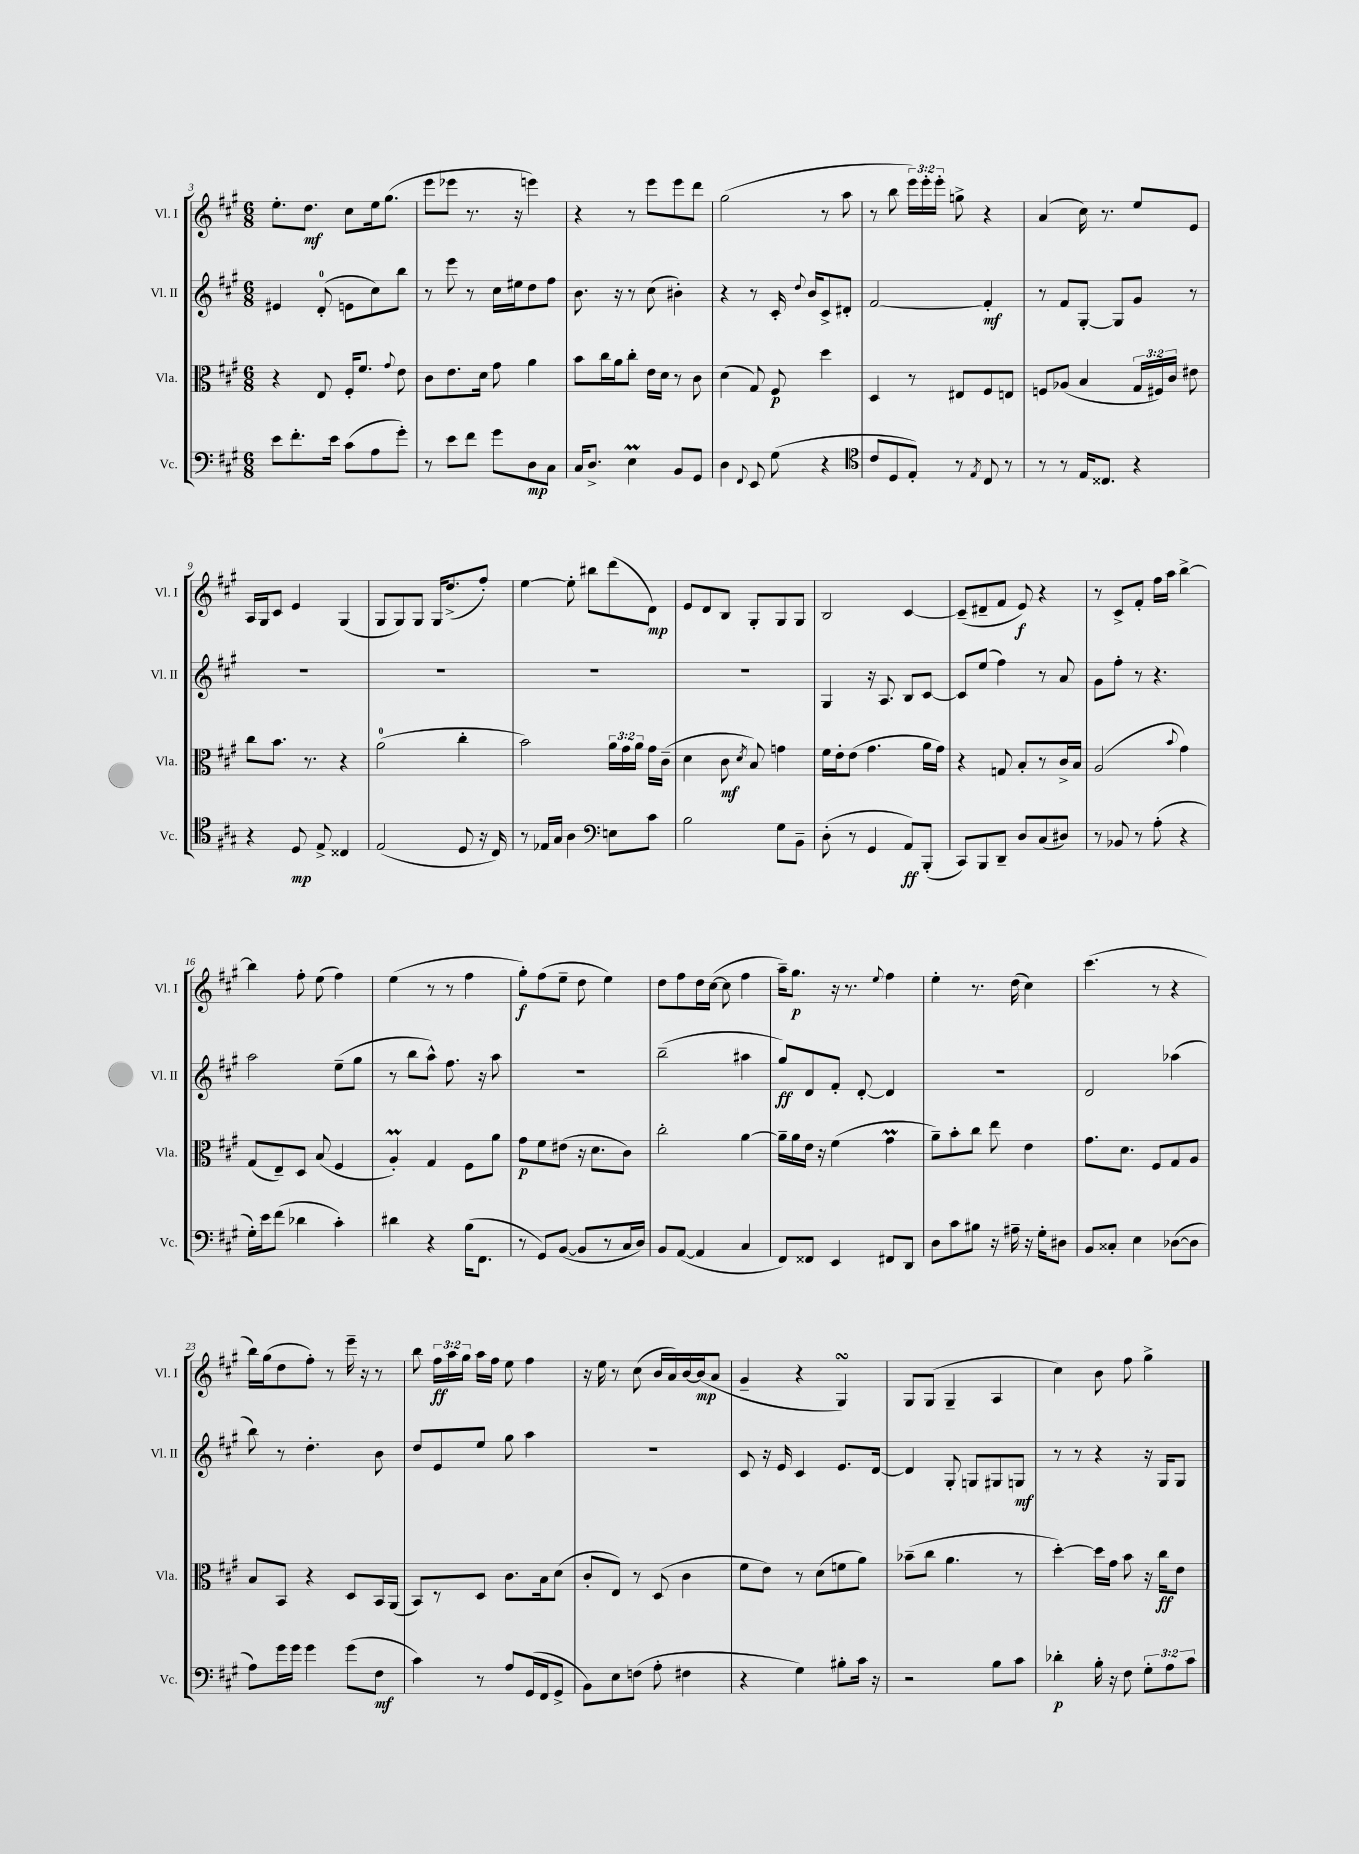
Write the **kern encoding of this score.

**kern	**dynam	**kern	**dynam	**kern	**dynam	**kern	**dynam
*part4	*part4	*part3	*part3	*part2	*part2	*part1	*part1
*staff4	*staff4	*staff3	*staff3	*staff2	*staff2	*staff1	*staff1
*I"Vc.	*	*I"Vla.	*	*I"Vl. II	*	*I"Vl. I	*
*I'Vc.	*	*I'Vla.	*	*I'Vl. II	*	*I'Vl. I	*
*clefF4	*	*clefC3	*	*clefG2	*	*clefG2	*
*k[f#c#g#]	*	*k[f#c#g#]	*	*k[f#c#g#]	*	*k[f#c#g#]	*
*M6/8	*	*M6/8	*	*M6/8	*	*M6/8	*
=3	=3	=3	=3	=3	=3	=3	=3
8e\L	.	4r	.	4e#X/	.	8.ee'\L	.
8.f#'\	.	.	.	.	.	.	.
.	.	.	.	.	.	8.dd\J	mf
.	.	8E/	.	(8d'/	.	.	.
16e\Jk	.	.	.	.	.	.	.
(8c#\L	.	16F#'/KL	.	8en\L	.	8cc#\L	.
.	.	8.f#/J	.	.	.	.	.
8A\	.	.	.	8cc#\)	.	16ee\k	.
.	.	.	.	.	.	(8.gg#\J	.
.	.	8qqg#/	.	.	.	.	.
8g#'\J)	.	8e\	.	8bb\J	.	.	.
=4	=4	=4	=4	=4	=4	=4	=4
8r	.	8c#\L	.	8r	.	8eee\L	.
8e\L	.	8.e\	.	8eee\	.	8eee-X\J	.
8f#\J	.	.	.	8r	.	8.r	.
.	.	16d\Jk	.	.	.	.	.
8g#\L	.	8g#\	.	16cc#\LL	.	.	.
.	.	.	.	16ee#X\J	.	16r	.
8D\	mp	4a\	.	8dd\	.	4eeen\)	.
8C#\J	.	.	.	8ff#\J	.	.	.
=5	=5	=5	=5	=5	=5	=5	=5
16C#/KL	.	8b\L	.	8.b\	.	4r	.
8.D^/J	.	.	.	.	.	.	.
.	.	16cc#\L	.	.	.	.	.
.	.	16a\J	.	16r	.	.	.
4EM\	.	8cc#'\J	.	8r	.	8r	.
.	.	16e\LL	.	(8cc#\	.	8eee\L	.
.	.	16d\JJ	.	.	.	.	.
8BB/L	.	8r	.	4b#X'\)	.	8eee\	.
8GG#/J	.	8c#\	.	.	.	8ddd\J	.
=6	=6	=6	=6	=6	=6	=6	=6
4D\	.	(4d\	.	4r	.	(2gg#\	.
8qqFF#/	.	.	.	.	.	.	.
8EE/	.	8G#/)	.	8r	.	.	.
(8G#\	.	8F#/	p	16c#'/	.	.	.
.	.	.	.	8qqdd/	.	.	.
.	.	.	.	16b/KL	.	.	.
4r	.	4dd\	.	8c#^/	.	8r	.
.	.	.	.	8d#X'/J	.	8aa\	.
=7	=7	=7	=7	=7	=7	=7	=7
*clefC4	*	*	*	*	*	*	*
8c#/L	.	4D/	.	[2f#/	.	8r	.
8D/	.	.	.	.	.	8bb\	.
8E'/J)	.	8r	.	.	.	24eee\LL)	.
.	.	.	.	.	.	24eee'\	.
.	.	.	.	.	.	24eee'\JJ	.
8r	.	8E#X/L	.	.	.	8ggn^\	.
8qE/	.	.	.	.	.	.	.
8C#/	.	8F#/	.	4f#'/]	mf	4r	.
8r	.	8En/J	.	.	.	.	.
=8	=8	=8	=8	=8	=8	=8	=8
8r	.	8Fn/L	.	8r	.	(4a/	.
8r	.	(8A-X/J	.	8f#/L	.	.	.
16E/KL	.	4B/	.	[8G#'/J	.	16cc#\)	.
8.C##X/J	.	.	.	.	.	8.r	.
.	.	.	.	8G#/L]	.	.	.
4r	.	24G#/LL	.	8g#/J	.	8ee/L	.
.	.	24F#X/)	.	.	.	.	.
.	.	24c#/JJ	.	.	.	.	.
.	.	8e#X\	.	8r	.	8e/J	.
!!LO:LB:g=z
=9	=9	=9	=9	=9	=9	=9	=9
4r	.	8cc#\L	.	2.r	.	16A/LL	.
.	.	.	.	.	.	16G#/J	.
.	.	8.b\J	.	.	.	8c#/J	.
8D/	mp	.	.	.	.	4e/	.
.	.	8.r	.	.	.	.	.
8E^/	.	.	.	.	.	.	.
4C##X/	.	4r	.	.	.	(4G#/	.
=10	=10	=10	=10	=10	=10	=10	=10
(2E/	.	(2a\	.	2.r	.	8G#/L	.
.	.	.	.	.	.	8G#/)	.
.	.	.	.	.	.	8G#/J	.
.	.	.	.	.	.	16G#/KL	.
.	.	.	.	.	.	(8.dd^/	.
8D/	.	4cc#'\	.	.	.	.	.
16r	.	.	.	.	.	8ff#'/J)	.
16C#/)	.	.	.	.	.	.	.
=11	=11	=11	=11	=11	=11	=11	=11
8r	.	2b\)	.	2.r	.	[4ee\	.
16E-X/LL	.	.	.	.	.	.	.
16G#/JJ	.	.	.	.	.	.	.
4A\	.	.	.	.	.	8ee'\]	.
.	.	.	.	.	.	8bb#X\L	.
*clefF4	*	*	*	*	*	*	*
8En\L	.	24a\LL	.	.	.	(8ddd\	.
.	.	24g#\	.	.	.	.	.
.	.	24a\JJ	.	.	.	.	.
8c#\J	.	16g#\LL	.	.	.	8d\J)	mp
.	.	(16c#~\JJ	.	.	.	.	.
=12	=12	=12	=12	=12	=12	=12	=12
2B\	.	4d\	.	2.r	.	8e/L	.
.	.	.	.	.	.	8d/	.
.	.	8c#\	mf	.	.	8B/J	.
.	.	8qd/	.	.	.	.	.
.	.	8B/)	.	.	.	8G#'/L	.
8G#\L	.	4gn\	.	.	.	8G#/	.
8BB~\J	.	.	.	.	.	8G#/J	.
=13	=13	=13	=13	=13	=13	=13	=13
(8D'\	.	16f#\LL	.	4G#/	.	2B/	.
.	.	16e'\J	.	.	.	.	.
8r	.	(8e\J	.	.	.	.	.
4GG#/	.	4.g#\	.	16r	.	.	.
.	.	.	.	8.A/	.	.	.
8AA/L)	ff	.	.	8B/L	.	[4c#/	.
(8BBB'/J	.	16a\LL	.	[8c#/J	.	.	.
.	.	16g#\JJ)	.	.	.	.	.
=14	=14	=14	=14	=14	=14	=14	=14
8CC#/L)	.	4r	.	8c#/L]	.	(8c#~/L]	.
8BBB/	.	.	.	(8ee/J	.	8d#X~/	.
8DD~/J	.	8Gn/	.	4ff#\)	.	8f#/J	.
8D/L	.	8B'/L	.	.	.	8e/)	f
(8C#/	.	8r	.	8r	.	4r	.
8D#X/J)	.	16c#^/L	.	8a/	.	.	.
.	.	16B/JJ	.	.	.	.	.
=15	=15	=15	=15	=15	=15	=15	=15
8r	.	(2A/	.	8g#\L	.	8r	.
8BB-X/	.	.	.	8ff#'\J	.	8c#^/L	.
8r	.	.	.	8r	.	8f#'/J	.
(8A'\	.	.	.	4.r	.	16ff#\LL	.
.	.	.	.	.	.	16aa\JJ	.
.	.	8qqb/	.	.	.	.	.
4r	.	4g#\)	.	.	.	[4bb^\	.
!!LO:LB:g=z
=16	=16	=16	=16	=16	=16	=16	=16
16G#'\LL)	.	(8G#/L	.	2aa\	.	4bb\]	.
16e\J	.	.	.	.	.	.	.
(8f#\J	.	8E~/)	.	.	.	.	.
4d-X\	.	8D/J	.	.	.	8ff#'\	.
.	.	(8B/	.	.	.	(8ee\	.
4c#'\)	.	4F#/	.	(8ee~\L	.	4ff#\)	.
.	.	.	.	8gg#\J	.	.	.
=17	=17	=17	=17	=17	=17	=17	=17
4d#X\	.	4AM'/)	.	8r	.	(4ee\	.
.	.	.	.	8bb\L	.	.	.
4r	.	4G#/	.	8aa^^\J)	.	8r	.
.	.	.	.	8.ff#\	.	8r	.
(16B\KL	.	8F#\L	.	.	.	4ff#\	.
8.FF#\J	.	.	.	16r	.	.	.
.	.	8a\J	.	8aa\	.	.	.
=18	=18	=18	=18	=18	=18	=18	=18
8r	.	8g#\L	p	2.r	.	8gg#'\L)	f
8GG#/L)	.	8f#\	.	.	.	(8ff#\	.
([8BB/J	.	(8e#X\J	.	.	.	8ee~\J	.
8BB/L]	.	16r	.	.	.	8dd\	.
.	.	8.d\L	.	.	.	.	.
8r	.	.	.	.	.	4ee\)	.
16C#/L	.	8c#\J)	.	.	.	.	.
16D/JJ)	.	.	.	.	.	.	.
=19	=19	=19	=19	=19	=19	=19	=19
8BB/L	.	2cc#'\	.	(2bb~\	.	8dd\L	.
([8AA/J	.	.	.	.	.	8ff#\	.
4AA/]	.	.	.	.	.	16dd\L	.
.	.	.	.	.	.	([16cc#\JJ	.
.	.	.	.	.	.	8cc#\]	.
4C#/	.	[4a\	.	4aa#X\	.	4ff#\	.
=20	=20	=20	=20	=20	=20	=20	=20
8FF#/L)	.	16a~\LL]	.	8gg#/L)	ff	16aa~\KL)	.
.	.	16a\	.	.	.	8.gg#\J	p
8FF##X/J	.	16e\JJ	.	8d/	.	.	.
.	.	16r	.	.	.	.	.
4EE/	.	(4f#\	.	8f#'/J	.	16r	.
.	.	.	.	.	.	8.r	.
.	.	.	.	[8d'/	.	.	.
.	.	.	.	.	.	8qqee/	.
8FF#X/L	.	4g#m\	.	4d/]	.	4ff#\	.
8DD/J	.	.	.	.	.	.	.
=21	=21	=21	=21	=21	=21	=21	=21
8D\L	.	8a~\L)	.	2.r	.	4ee'\	.
8c#\	.	8b'\	.	.	.	.	.
8B#X\J	.	8cc#\J	.	.	.	8.r	.
16r	.	8ee\	.	.	.	.	.
16A#X~\	.	.	.	.	.	(16dd\	.
16r	.	4e\	.	.	.	4cc#\)	.
16G#'\KL	.	.	.	.	.	.	.
8D#X\J	.	.	.	.	.	.	.
=22	=22	=22	=22	=22	=22	=22	=22
8BB/L	.	8.g#\L	.	2d/	.	(4.ccc#\	.
8C##X'/J	.	.	.	.	.	.	.
.	.	8.d\J	.	.	.	.	.
4E\	.	.	.	.	.	.	.
.	.	8F#/L	.	.	.	8r	.
([8D-X\L	.	8G#/	.	(4aa-X\	.	4r	.
8D-\J]	.	8A/J	.	.	.	.	.
!!LO:LB:g=z
=23	=23	=23	=23	=23	=23	=23	=23
8A\L)	.	8B/L	.	8bb\)	.	16bb\LL)	.
.	.	.	.	.	.	(16gg#\J	.
16g#\L	.	8BB/J	.	8r	.	8dd\	.
16g#\JJ	.	.	.	.	.	.	.
4g#\	.	4r	.	4.dd'\	.	8ff#'\J)	.
.	.	.	.	.	.	8r	.
(8g#\L	.	8D/L	.	.	.	16eee~\	.
.	.	.	.	.	.	16r	.
8F#\J	mf	16BB/L	.	8b\	.	8r	.
.	.	(16AA/JJ	.	.	.	.	.
=24	=24	=24	=24	=24	=24	=24	=24
4c#\)	.	8BB/L)	.	8dd/L	.	8bb\	.
.	.	8r	.	8e/	.	24ff#\LL	ff
.	.	.	.	.	.	24aa\	.
.	.	.	.	.	.	24gg#\JJ	.
8r	.	8D/J	.	8ee/J	.	16aa\LL	.
.	.	.	.	.	.	16ff#\JJ	.
8A/L	.	8.c#\L	.	8gg#\	.	8ee\	.
(16GG#/L	.	.	.	4aa\	.	4ff#\	.
16FF#/J	.	16B\k	.	.	.	.	.
8GG#^/J	.	(8d\J	.	.	.	.	.
=25	=25	=25	=25	=25	=25	=25	=25
8BB\L)	.	8c#'/L	.	2.r	.	16r	.
.	.	.	.	.	.	16ee\	.
8E\	.	8E/J)	.	.	.	8r	.
(8Fn\J	.	8r	.	.	.	(8cc#\	.
8A'\	.	(8D/	.	.	.	16b/LL	.
.	.	.	.	.	.	16a/)	.
4F#X\	.	4c#\	.	.	.	[16b/	.
.	.	.	.	.	.	(16b/J]	mp
.	.	.	.	.	.	8a/J	.
=26	=26	=26	=26	=26	=26	=26	=26
4r	.	8f#\L	.	8c#/	.	4g#~/	.
.	.	8e\J)	.	16r	.	.	.
.	.	.	.	16e/	.	.	.
4G#\)	.	8r	.	4c#/	.	4r	.
.	.	(8d\L	.	.	.	.	.
8B#X'\L	.	8fn\	.	8.e/L	.	4G#sSsS/)	.
16c#\Jk	.	8a\J)	.	.	.	.	.
16r	.	.	.	[16d/Jk	.	.	.
=27	=27	=27	=27	=27	=27	=27	=27
2r	.	(8b-X~\L	.	4d/]	.	8G#/L	.
.	.	8cc#\J	.	.	.	(8G#/J	.
.	.	4.a\	.	8G#'/	.	4G#~/	.
.	.	.	.	8Gn/L	.	.	.
8B\L	.	.	.	8G#X/	.	4A/	.
8c#\J	.	8r	.	8Gn/J	mf	.	.
=28	=28	=28	=28	=28	=28	=28	=28
4d-X'\	p	[4dd'\)	.	8r	.	4cc#\)	.
.	.	.	.	8r	.	.	.
16B'\	.	16dd\LL]	.	4r	.	8b\	.
16r	.	16g#\JJ	.	.	.	.	.
8F#\	.	8b\	.	.	.	8ff#\	.
12G#'\L	.	16r	.	16r	.	4gg#^\	.
.	.	16cc#\KL	ff	16G#/KL	.	.	.
12A\	.	.	.	.	.	.	.
.	.	8e\J	.	8G#/J	.	.	.
12c#\J	.	.	.	.	.	.	.
==	==	==	==	==	==	==	==
*-	*-	*-	*-	*-	*-	*-	*-
